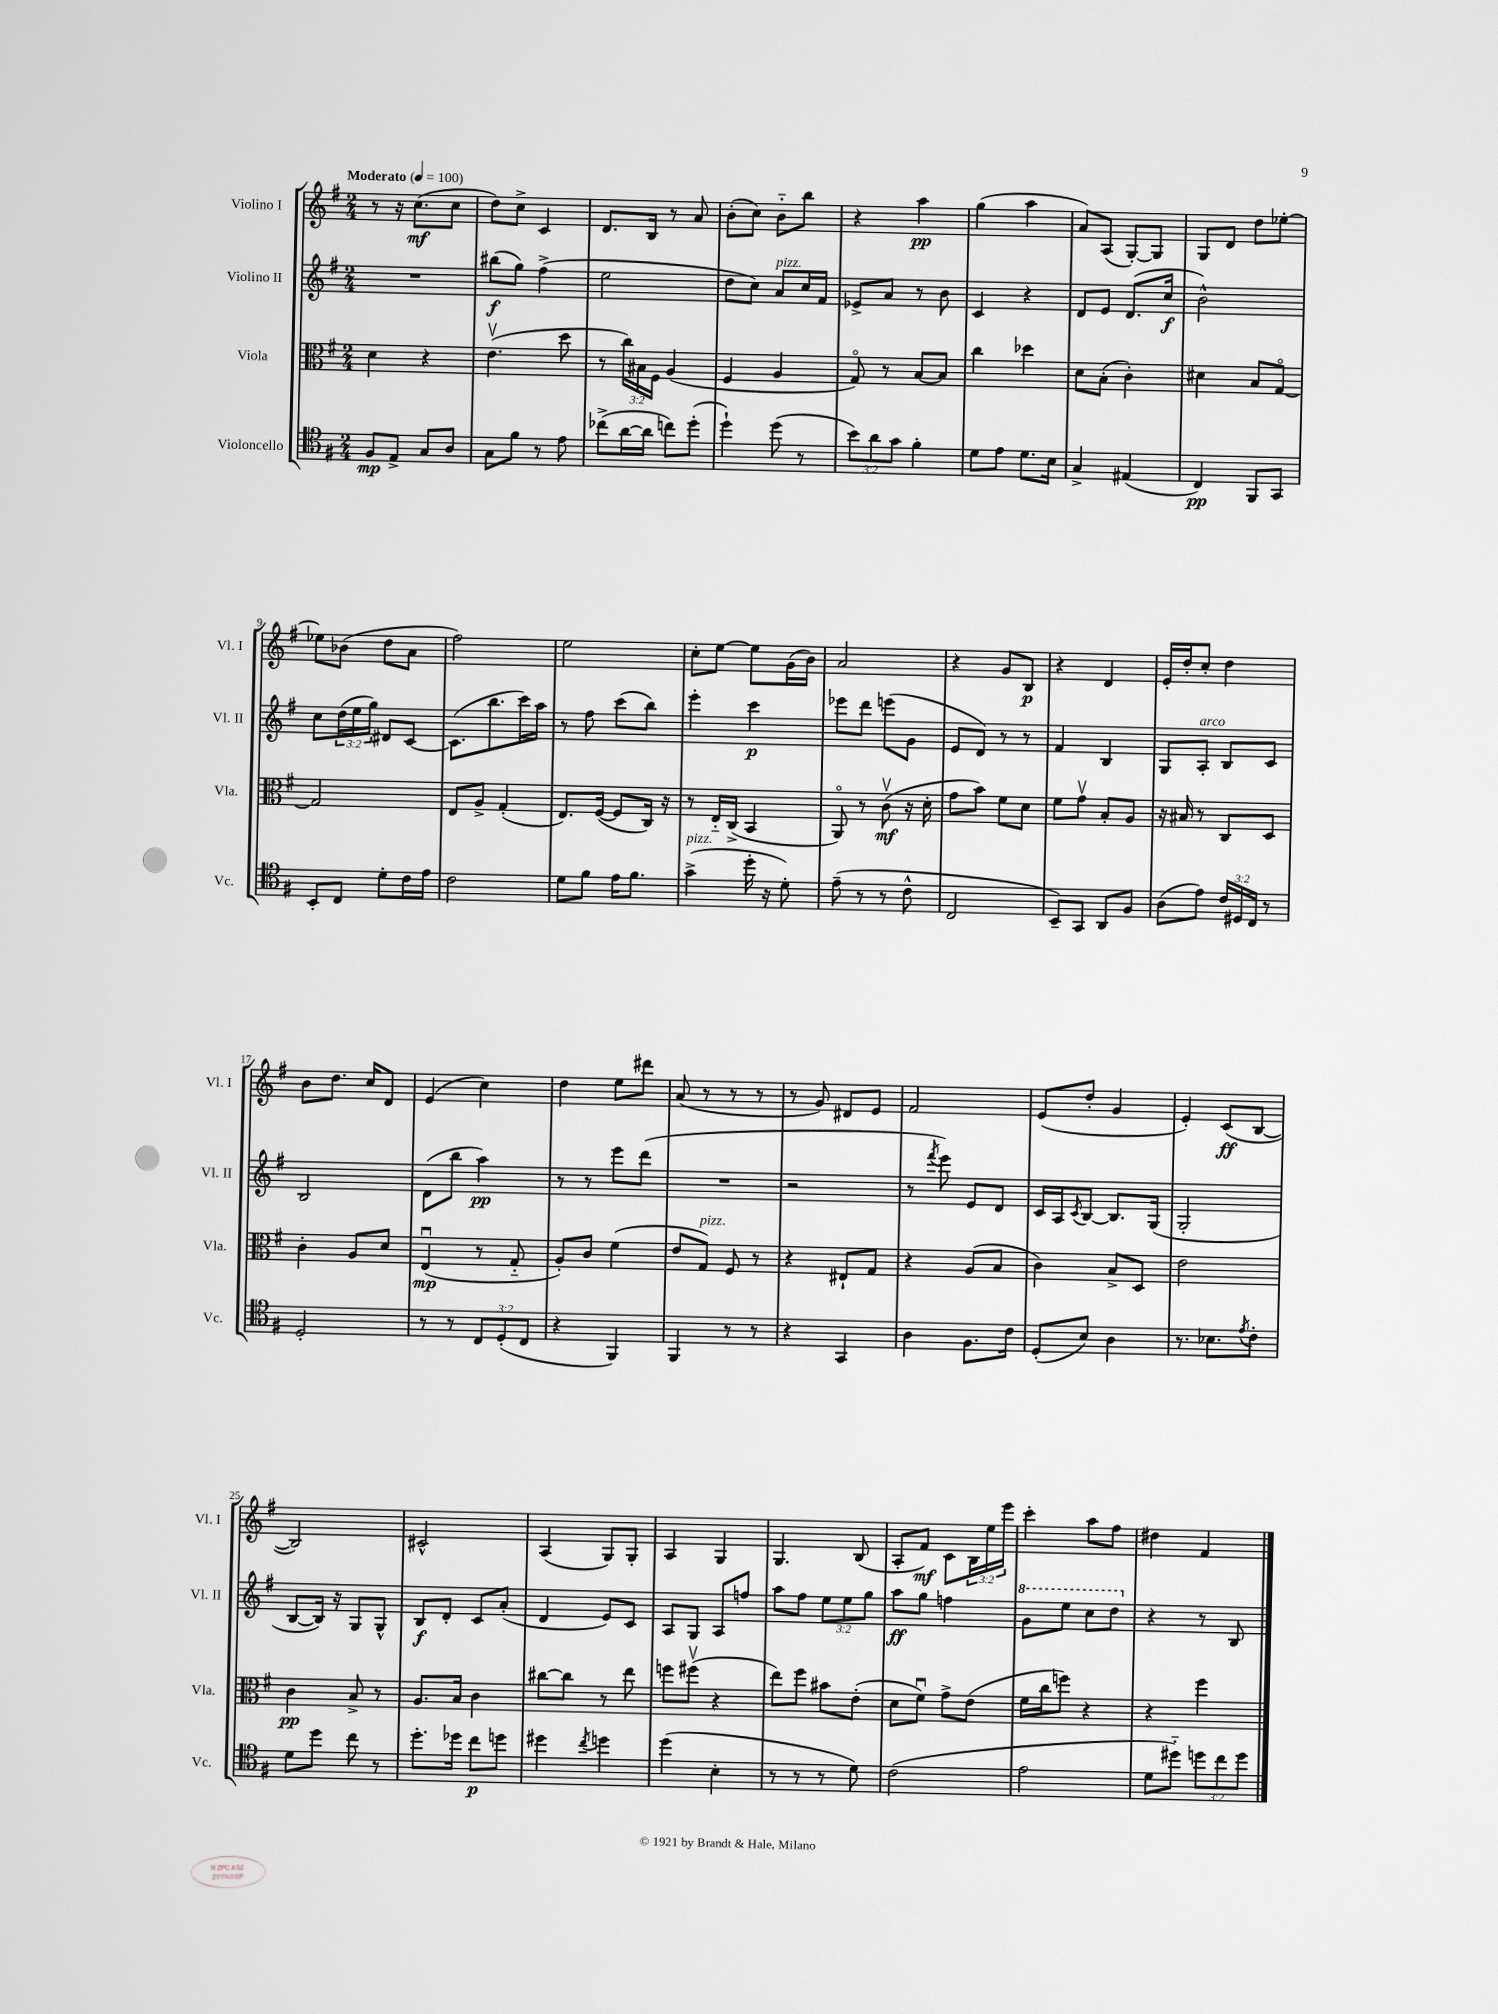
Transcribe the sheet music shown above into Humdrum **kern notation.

**kern	**kern	**kern	**kern
*staff4	*staff3	*staff2	*staff1
*clefC4	*clefC3	*clefG2	*clefG2
*k[f#]	*k[f#]	*k[f#]	*k[f#]
*M2/4	*M2/4	*M2/4	*M2/4
*MM100	*MM100	*MM100	*MM100
8F#/L	4d\	2r	8r
8E^/J	.	.	16r
.	.	.	(8.cc\L
8G/L	4r	.	.
8A/J	.	.	8cc\J
=	=	=	=
8G\L	(4.ev\	(8bb#\L	8dd\L)
8f#\J	.	8gg\J)	8cc^\J
8r	.	(4ff#^\	4c/
8e\	8dd\	.	.
=	=	=	=
(8cc-^\L	8r	2ee\	8.d/L
[16a\L	24cc\LL)	.	.
.	24B#\	.	.
16a\]JJ	.	.	16B/Jk
.	24F#\JJ	.	.
8cc\L)	(4A/	.	8r
(8dd'\J	.	.	8a/
=	=	=	=
4dd`\)	4F#/	8dd\L	(8b'\L
.	.	8cc\J)	8cc\J)
(8dd\	4A/	8a/L	8b'~\L
8r	.	16cc/L	8bb\J
.	.	16f#/JJ	.
=	=	=	=
12b\L)	8Go/)	8e-^/L	4r
12a\	.	.	.
.	8r	8a/J	.
12g\J	.	.	.
4f#'\	[8B/L	8r	4aa\
.	8B/]J	8b\	.
=	=	=	=
8d\L	4cc\	4c/	(4gg\
8e\J	.	.	.
8.d\L	4dd-\	4r	4aa\
16B\Jk	.	.	.
=	=	=	=
4G^/	8d\L	8d/L	8a/L)
.	(8B'\J	8e/J	(8A/J
(4E#/	4c'\)	(8.d/L	[8G'/L)
.	.	.	8G/]J
.	.	16cc/Jk	.
=	=	=	=
4C/)	4d#\	2b^^\)	8G/L
.	.	.	8d/J
8FF#/L	8B/L	.	8dd\L
8GG/J	[8Go/J	.	[8ee-'\J
=	=	=	=
8BB'/L	2G/]	8cc\L	8ee-\]L
8C/J	.	(24dd\L	(8b-\J
.	.	24ee\	.
.	.	24gg\JJ)	.
8d'\L	.	8d#/L	8dd\L
16c\L	.	[8c/J	8a\J
16e\JJ	.	.	.
=	=	=	=
2c\	8E/L	(8.c\]L	2ff#\)
.	8A^/J	.	.
.	.	8.bb\	.
.	(4G'/	.	.
.	.	16ccc\L)	.
.	.	16aa\JJ	.
=	=	=	=
8d\L	8.E/L)	8r	2ee\
8f#\J	.	8ff#\	.
.	([16F#/Jk	.	.
16e\LK	8F#/]L	(8ccc\L	.
8.f#\J	.	.	.
.	16C/Jk)	8bb\J)	.
.	16r	.	.
=	=	=	=
(4g^\	8r	4eee'\	8cc'\L
.	16E'~/LL	.	[8ee\J
.	(16C^/JJ	.	.
16dd'\	4BB/	4ccc\	8ee\]L
16r	.	.	.
8d'\)	.	.	(16g\L
.	.	.	16b\JJ)
=	=	=	=
(8e~\	8AAo/)	8eee-\L	2a/
8r	8r	8ddd\J	.
8r	(8cv\	(8eee\L	.
8c^^\	16r	8g\J	.
.	16d'\	.	.
=	=	=	=
2C/	8g\L	8e/L	4r
.	8b\J)	8d/J)	.
.	8f#\L	8r	8g/L
.	8d\J	8r	8B/J
=	=	=	=
8BB~/L)	8f#\L	4f#/	4r
8GG/J	8gv\J	.	.
8AA/L	8B'/L	4B/	4d/
8F#/J	8A/J	.	.
=	=	=	=
(8A\L	16r	8G/L	16e'/LL
.	16B#/	.	16dd'/J
8e\J)	8r	8A'/J	8cc'/J
24c/LL	8C/L	8B/L	4dd\
24D#/	.	.	.
24C/JJ	.	.	.
8r	8D/J	8c/J	.
=	=	=	=
2D'/	4c'\	2B/	8b\L
.	.	.	8.dd\J
.	8A/L	.	.
.	.	.	16cc/LK
.	8d/J	.	8d/J
=	=	=	=
8r	(4Eu/	(8d\L	(4e/
8r	.	8bb\J	.
12C/L	8r	4aa\)	4cc\)
(12D'/	.	.	.
.	8G'~/	.	.
12C/J	.	.	.
=	=	=	=
4r	8A'/L)	8r	4dd\
.	8c/J	8r	.
4FF#/)	(4f#\	8eee\L	8ee\L
.	.	(8ddd\J	8ddd#\J
=	=	=	=
4FF#/	8e/L	2r	(8a/
.	8G/J)	.	8r
8r	8F#/	.	8r
8r	8r	.	8r
=	=	=	=
4r	4r	2r	8r
.	.	.	8g/)
4GG/	8E#`/L	.	8d#/L
.	8G/J	.	8e/J
=	=	=	=
4A\	4r	8r	2f#/
.	.	8qfff#/	.
.	.	8eee\)	.
8.F#\L	(8A/L	8e/L	.
.	8B/J	8d/J	.
16c\Jk	.	.	.
=	=	=	=
(8D'/L	4c\)	16c/LL	(8e/L
.	.	16A/J	.
.	.	8qc/	.
8B/J)	.	[8B/J	8dd'/J
4A\	8B^/L	8.B/]L	4g/
.	8D/J	.	.
.	.	(16G/Jk	.
=	=	=	=
8.r	2e\	2G'/	4e'/)
8.B-\L	.	.	.
.	.	.	(8c/L
8qe/	.	.	.
8c'\J	.	.	[8B/J
=	=	=	=
8d\L	4c\	[8B/L	2B/])
8dd\J	.	16B/]Jk)	.
.	.	16r	.
8cc\	8B^/	8G/L	.
8r	8r	8G^^/J	.
=	=	=	=
8.dd'\L	8.A/L	8B/L	2c#^^/
.	.	8d'/J	.
16dd-\Jk	16B/Jk	.	.
8cc\L	4c\	8c/L	.
8dd\J	.	(8a'/J	.
=	=	=	=
4dd#\	[8cc#\L	4d/	(4A/
.	8cc#\]J	.	.
8qcc/	.	.	.
4dd\	8r	8e/L)	8G/L)
.	8ee\	8c/J	8G'/J
=	=	=	=
(4dd\	8ff\L	8A/L	4A/
.	(8ff#v\J	8G/J	.
4B'\	4r	8A/L	4G/
.	.	8ff/J	.
=	=	=	=
8r	8ee\L)	8aa\L	4.G/
8r	8ff#\J	8ff#\J	.
8r	8b#\L	12ee\L	.
.	.	12ee\	.
8d\)	(8e'\J	.	(8B/
.	.	12gg\J	.
=	=	=	=
(2c\	8d\L	8aa\L	8A'/L
.	8f#u\J)	8gg\J	8f#/J)
.	8g^\L	4ff\	8c\L
.	(8e\J	.	24B\L
.	.	.	24ee\
.	.	.	24eee\JJ
=	=	=	=
2e\	16f#\LL	8gg\L	4ccc'\
.	16cc\J	.	.
.	8ff\J)	8eee\J	.
.	4r	8ccc\L	8aa\L
.	.	8ddd\J	8ff#\J
=	=	=	=
8d\L	4r	4r	4dd#\
8dd#'~\J)	.	.	.
12dd\L	4ff#\	8r	4f#/
12cc\	.	.	.
.	.	8B/	.
12dd\J	.	.	.
==	==	==	==
*-	*-	*-	*-
